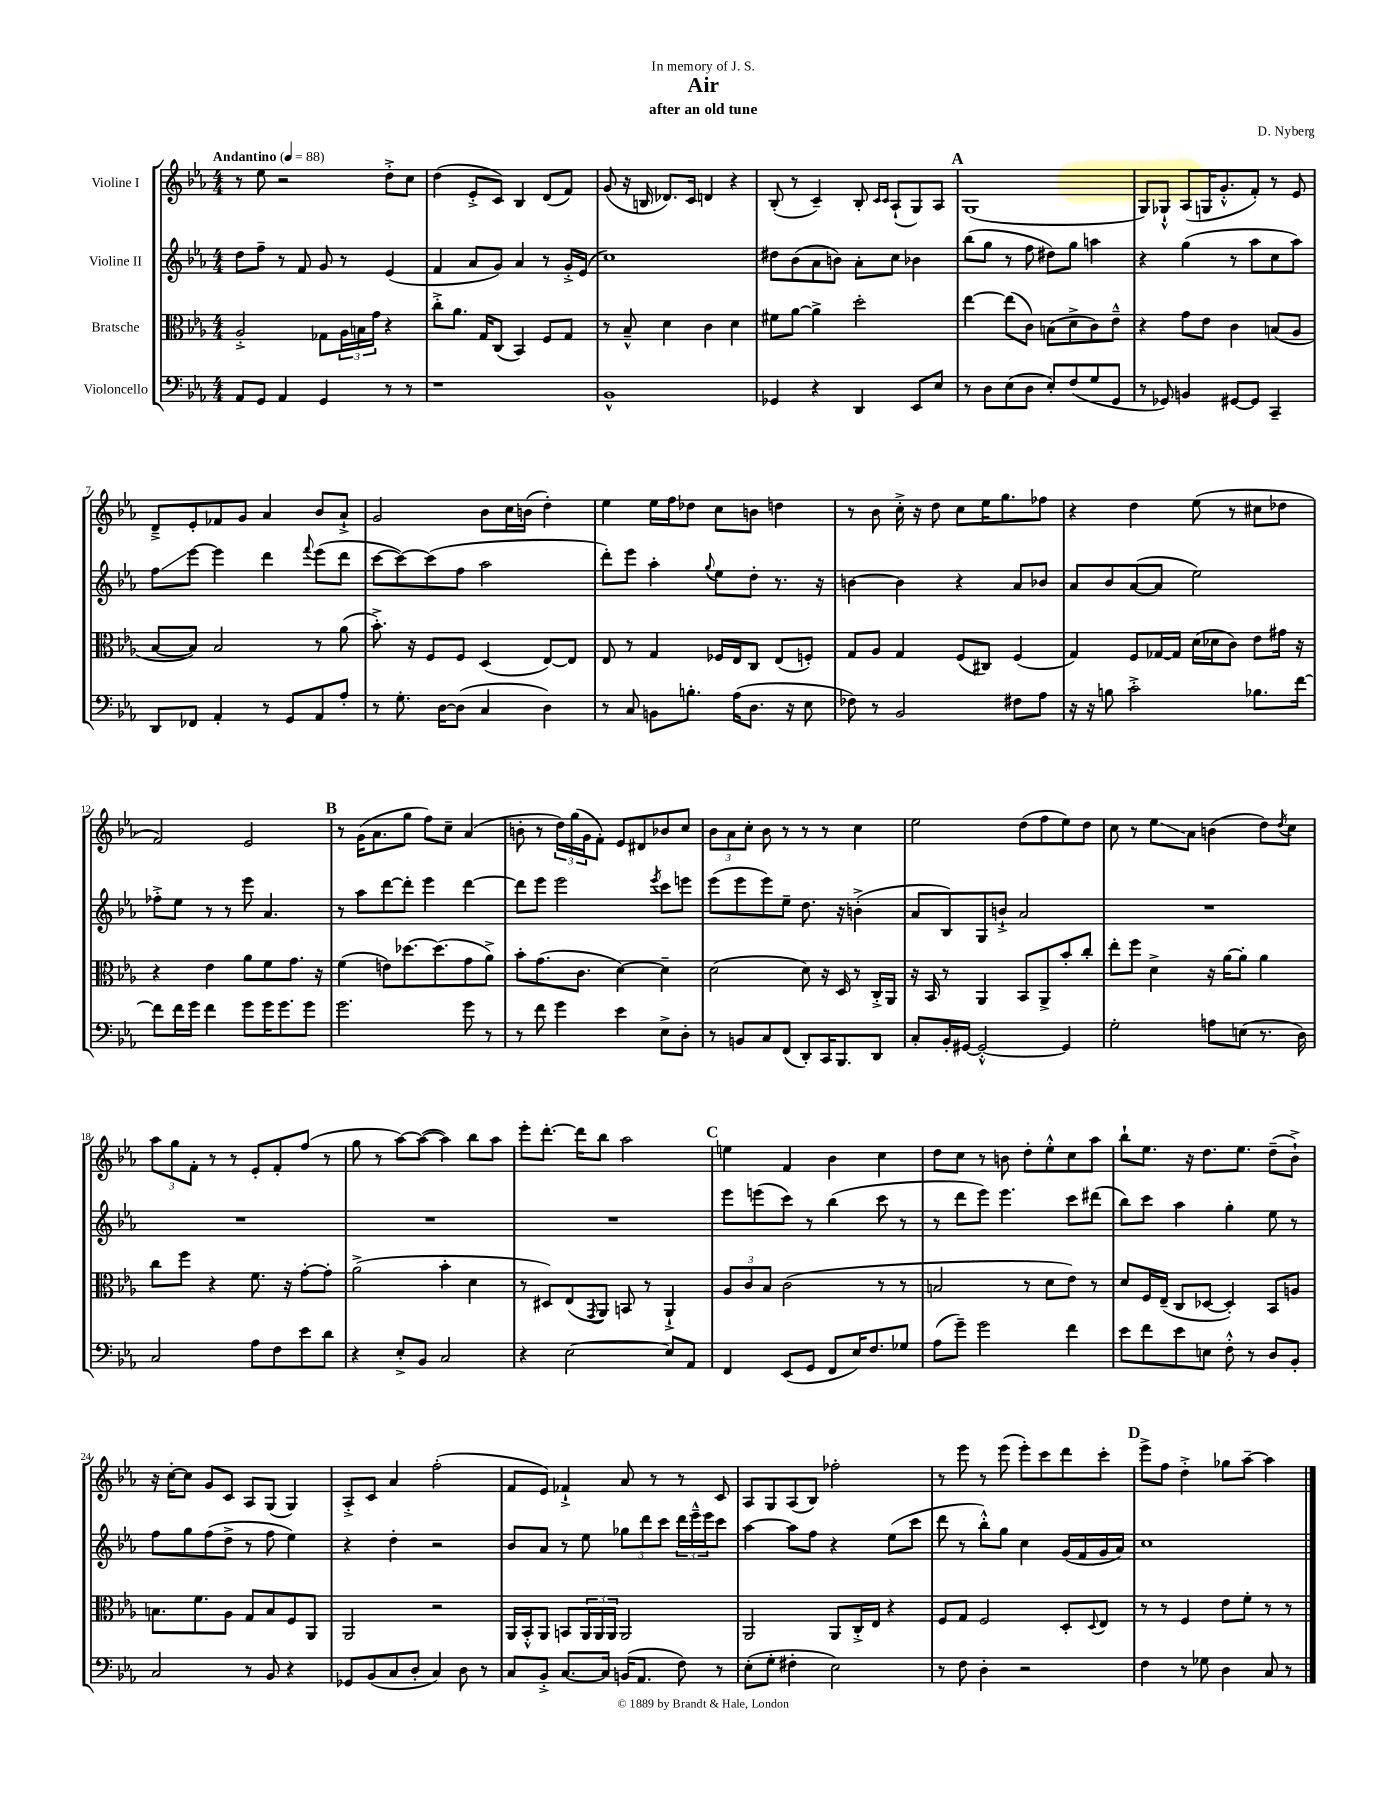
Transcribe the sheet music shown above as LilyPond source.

\header { title = "Air" composer = "D. Nyberg" subtitle = "after an old tune" dedication = "In memory of J. S." }
<<
\new StaffGroup <<
\new Staff = "s0" \with { instrumentName = "Violine I" } {
    \clef treble \key ees \major \numericTimeSignature \time 4/4 \tempo "Andantino" 4 = 88
    r8 ees''8 r2 d''8-.-> c''8 |
    d''4( ees'8-.-> c'8) bes4 d'8( f'8) |
    g'8( r16 b16 des'8.) c'16 d'4 r4 |
    bes8-.( r8 c'4--) bes8-. \grace { c'16 c'16 } aes8-!( g8) aes8 |
    \mark \markup { \bold "A" } g1( |
    g8) ges8-!-^ aes8( g16 g'8.-.-^ f'8-.) r8 ees'8 |
    d'8---> ees'8-. fes'8 g'8 aes'4 bes'8 aes'8-!-> |
    g'2 bes'8 c''16 b'16( d''4-.) |
    ees''4 ees''16 f''16 des''8 c''8 b'8 d''4 |
    r8 bes'8 c''16-.-> r16 d''8 c''8 ees''16 g''8. fes''8 |
    r4 d''4 ees''8( r8 cis''8 des''8 |
    f'2) ees'2 |
    \mark \markup { \bold "B" } r8 g'16( aes'8. g''8 f''8) c''8-- aes'4( |
    b'8-. r8 \tuplet 3/2 { d''16) g''16( g'16 } f'8-.) ees'8 dis'8 bes'8 c''8 |
    \tuplet 3/2 { bes'8 aes'8 c''8-. } bes'8 r8 r8 r8 c''4 |
    ees''2 d''8( f''8 ees''8) d''8 |
    c''8 r8 ees''8\glissando aes'8 b'4( d''8) \acciaccatura { d''8 } c''8 |
    \tuplet 3/2 { aes''8 g''8 f'8-. } r8 r8 ees'8-. f'8-. f''8( r8 |
    g''8 r8 aes''8~) aes''8~( aes''4) bes''8 aes''8 |
    ees'''8-. d'''8.~-. d'''16 bes''8 aes''2 |
    \mark \markup { \bold "C" } e''4 f'4 bes'4 c''4 |
    d''8 c''8 r8 b'8 d''8-. ees''8-.-^ c''8 aes''8 |
    bes''8-! ees''8. r16 d''8. ees''8. d''8--( bes'8-!->) |
    r16 c''16~-. c''8 g'8 c'8 aes8 g8( g4) |
    aes8-.-> c'8 aes'4 f''2-.( |
    f'8 ees'8) fes'4-!-> aes'8 r8 r8 c'8 |
    aes8 g8 aes8( bes8) fes''2-. |
    r8 ees'''8 r8 ees'''8( ees'''8-.) c'''8 d'''8 c'''8-. |
    \mark \markup { \bold "D" } ees'''8-> f''8 d''4-.-> ges''8 aes''8~-- aes''4 \bar "|." |
}
\new Staff = "s1" \with { instrumentName = "Violine II" } {
    \clef treble \key ees \major \numericTimeSignature \time 4/4
    d''8 f''8-- r8 f'8 g'8 r8 ees'4( |
    f'4 aes'8 g'8) aes'4 r8 g'16-.-> ees'16( |
    c''1) |
    dis''8 bes'8( aes'8 b'8) aes'8-. c''8 bes'4 |
    \mark \markup { \bold "A" } bes''8( g''8 r8 f''8 dis''8) g''8 a''4 |
    r4 g''4( r8 aes''8 c''8 aes''8) |
    f''8\glissando ees'''8~ ees'''4 d'''4 \appoggiatura { f'''8 } ees'''8( d'''8 |
    c'''8~ c'''8~) c'''8( f''8 aes''2 |
    d'''8-.) ees'''8 aes''4-. \appoggiatura { g''8 } ees''8 d''8-. r8. r16 |
    b'4~ b'4 r4 aes'8 bes'8 |
    aes'8 bes'8 aes'8~( aes'8 ees''2) |
    fes''8-.-> ees''8 r8 r8 ees'''8 aes'4. |
    \mark \markup { \bold "B" } r8 aes''8 d'''8~ d'''8-. ees'''4 d'''4~ |
    d'''8 ees'''8 ees'''2 \acciaccatura { ees'''8 } c'''8 e'''8 |
    ees'''8( ees'''8 ees'''8) ees''8-- d''8. r16 b'4-.->( |
    aes'8 bes8) g8 b'8-!-> aes'2 |
    R1 |
    R1 |
    R1 |
    R1 |
    \mark \markup { \bold "C" } ees'''8 e'''8( c'''8) r8 bes''4( c'''8 r8 |
    r8 d'''8 ees'''8) ees'''4. c'''8 dis'''8( |
    bes''8) c'''8 aes''4 g''4-. ees''8 r8 |
    f''8 g''8 f''8( d''8-> r8 f''8 ees''4) |
    r4 d''4-. r2 |
    bes'8 aes'8 r8 ees''8 \tuplet 3/2 { ges''8 d'''8 c'''8 } \tuplet 3/2 { d'''16 ees'''16---^ ees'''16 } c'''8 |
    aes''4~ aes''8 f''8 r4 ees''8( c'''8 |
    d'''8 r8 bes''8-.-^) g''8 c''4 g'16( f'16 g'16 aes'16) |
    \mark \markup { \bold "D" } c''1 \bar "|." |
}
\new Staff = "s2" \with { instrumentName = "Bratsche" } {
    \clef alto \key ees \major \numericTimeSignature \time 4/4
    aes2-.-> ges8 \tuplet 3/2 { aes16 b16 g'16 } r4 |
    c''8-.-> aes'8. g16 c8( bes,4) f8 g8 |
    r8 bes8---^ d'4 c'4 d'4 |
    fis'8 aes'8~ aes'4-> d''2-. |
    \mark \markup { \bold "A" } ees''4~ ees''8( c'8) b8( d'8-> c'8) ees'8---^ |
    r4 g'8 ees'8 c'4 b8( aes8 |
    bes8~ bes8) bes2 r8 aes'8( |
    bes'8.-.->) r16 f8 f8 d4( ees8~) ees8 |
    ees8 r8 g4 fes16 ees16 c8 ees8( f8-.) |
    g8 aes8 g4 f8( cis8) f4( |
    g4) f8 ges16~ ges16 d'16( des'16 c'8) ees'8 gis'16 r16 |
    r4 ees'4 aes'8 f'8 g'8. r16 |
    \mark \markup { \bold "B" } f'4( e'8) des''8.~ des''8.( g'8 aes'8->) |
    bes'8-. g'8.( c'8. d'4~) d'4-- |
    d'2( d'8) r16 d16 r8 c16-.-> aes,16 |
    r16 bes,16 r8 aes,4 bes,8 aes,8-> bes'8-. c''8-. |
    ees''8-. f''8 d'4-> r16 aes'16~ aes'8-. aes'4 |
    c''8 f''8 r4 f'8. r16 g'8~-. g'8-. |
    aes'2->( bes'4-. d'4 |
    r8 dis8) ees8( \acciaccatura { g,8 } aes,8) b,8 r8 aes,4-!-> |
    \mark \markup { \bold "C" } \tuplet 3/2 { aes8 c'8 bes8 } c'2( r8 r8 |
    b2 r8 d'8 ees'8) r8 |
    d'8 f16 ees16--( c8 des8~ des4-.) bes,8 a8 |
    b8. f'8. aes8 g8 b8 f8 aes,8 |
    aes,2 r2 |
    aes,16 bes,16-.-^ aes,8 b,8 \tuplet 3/2 { aes,16 aes,16 aes,16 } aes,2 |
    aes,2 aes,8 c16-.-> ees16 r4 |
    f8 g8 f2 d8-. \appoggiatura { d8 } ees8 |
    \mark \markup { \bold "D" } r8 r8 f4 ees'8 f'8-. r8 r8 \bar "|." |
}
\new Staff = "s3" \with { instrumentName = "Violoncello" } {
    \clef bass \key ees \major \numericTimeSignature \time 4/4
    aes,8 g,8 aes,4 g,4 r8 r8 |
    r1 |
    bes,1-^ |
    ges,4 r4 d,4 ees,8 ees8 |
    \mark \markup { \bold "A" } r8 d8 ees8( d8 ees8-.) f8( g8 g,8 |
    r8 ges,8) b,4 gis,8~ gis,8 c,4-- |
    d,8 fes,8 aes,4-. r8 g,8 aes,8 aes8-. |
    r8 g8.-. d16~ d8( c4 d4) |
    r8 c8 b,8 b8.-. aes16( d8. r16 ees8 |
    fes8) r8 bes,2 fis8 aes8 |
    r16 r16 b8 c'2-.-> bes8. f'16~ |
    f'8 f'16 g'16 f'4 g'8 g'16 g'8. g'8 |
    \mark \markup { \bold "B" } g'2. g'8 r8 |
    r8 f'8 g'4 ees'4 ees8-> d8-. |
    r8 b,8 c8 f,8( d,8-.) c,16 bes,,8. d,8 |
    c8-. bes,16-. gis,16~ gis,2~-.-^ gis,4 |
    g2-. a8 e8( r8. d16) |
    c2 aes8 f8 ees'8 d'8 |
    r4 ees8-.-> bes,8 c2 |
    r4 ees2~ ees8 aes,8 |
    \mark \markup { \bold "C" } f,4 ees,8( g,8 f,8 ees16) f8. ges8 |
    aes8( g'8--) g'2 f'4 |
    ees'8 f'8 ees'8 e8 f8-.-^ r8 d8 bes,8-. |
    c2 r8 bes,8 r4 |
    ges,8 bes,8( c8 d8-. c4) d8 r8 |
    c8 bes,8-.-> c8.~ c16 b,16( aes,8. f8) r8 |
    ees8-.( g8-. fis4-. ees2) |
    r8 f8 d4-. r2 |
    \mark \markup { \bold "D" } f4 r8 ges8 d4 c8 r8 \bar "|." |
}
>>
>>
